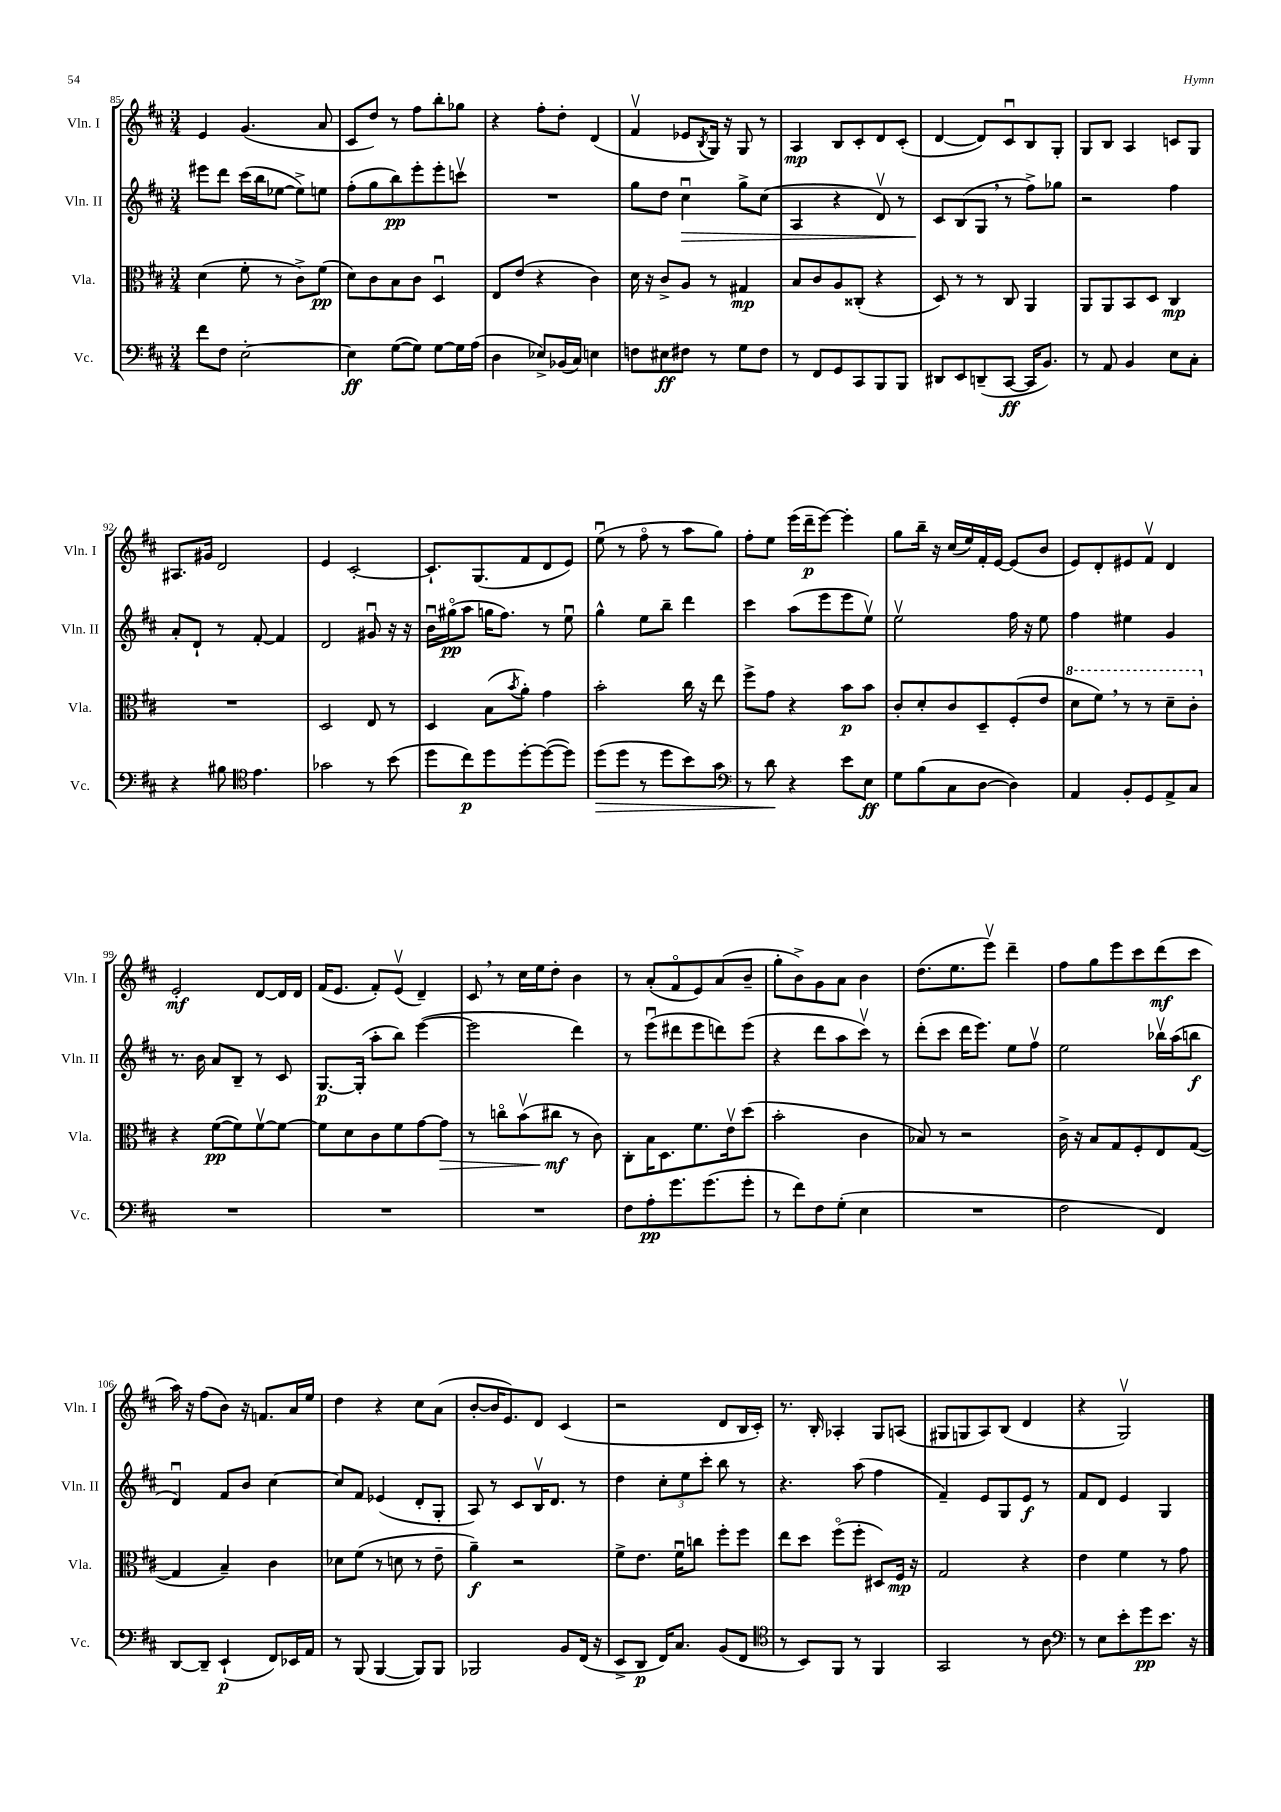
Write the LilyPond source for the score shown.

<<
\new StaffGroup <<
\new Staff = "s0" \with { instrumentName = "Vln. I" shortInstrumentName = "Vln. I" } {
    \clef treble \key d \major \numericTimeSignature \time 3/4
    e'4 g'4.( a'8 |
    cis'8 d''8) r8 fis''8 b''8-. ges''8 |
    r4 fis''8-. d''8-. d'4( |
    fis'4\upbow ees'8 \acciaccatura { b8 } g16) r16 g8 r8 |
    a4\mp b8 cis'8-. d'8 cis'8-.( |
    d'4~ d'8) cis'8\downbow b8 g8-. |
    g8 b8 a4 c'8 g8 |
    ais8. gis'16 d'2 |
    e'4 cis'2~-. |
    cis'8.-! g8.( fis'8 d'8 e'8) |
    e''8\downbow( r8 fis''8\flageolet r8 a''8 g''8) |
    fis''8-. e''8 e'''16( d'''16--\p e'''8~) e'''4-. |
    g''8 b''16-- r16 cis''16( e''16) fis'16-. e'16~ e'8( b'8 |
    e'8) d'8-. eis'8 fis'8\upbow d'4 |
    e'2-.\mf d'8~ d'16 d'16 |
    fis'16( e'8. fis'8-.) e'8\upbow( d'4--) |
    cis'8 \breathe r8 cis''16 e''16 d''8-. b'4 |
    r8 a'8-.( fis'8\flageolet e'8) a'8( b'8-- |
    g''8-. b'8->) g'8 a'8 b'4 |
    d''8.( e''8. e'''8\upbow) d'''4-- |
    fis''8 g''8 e'''8 cis'''8 d'''8\mf( cis'''8 |
    a''16) r16 fis''8( b'8) r16 f'8. a'16 e''16 |
    d''4 r4 cis''8 a'8( |
    b'8~-. b'16 e'8.) d'8 cis'4( |
    r2 d'8 b16 cis'16-.) |
    r8. b16-. aes4-. g8 a8( |
    gis8 g8 a8) b8( d'4 |
    r4 g2\upbow) \bar "|." |
}
\new Staff = "s1" \with { instrumentName = "Vln. II" shortInstrumentName = "Vln. II" } {
    \clef treble \key d \major \numericTimeSignature \time 3/4
    eis'''8 d'''8 cis'''16( b''16 ees''8~ ees''8->) e''8 |
    fis''8-.( g''8 b''8\pp) e'''8-. e'''8-. c'''8\upbow |
    R2. |
    g''8 d''8 cis''4\downbow\> g''8-> cis''8( |
    a4 r4 d'8\upbow) r8 |
    cis'8\! b8( g8 \breathe r8 fis''8->) ges''8 |
    r2 fis''4 |
    a'8-. d'8-! r8 fis'8~-. fis'4 |
    d'2 gis'8\downbow r16 r16 |
    b'16\downbow gis''16\flageolet\pp( a''8 g''16 fis''8.) r8 e''8\downbow |
    g''4-^ e''8 b''8-- d'''4 |
    cis'''4 a''8( e'''8 e'''8 e''8\upbow) |
    e''2\upbow fis''16 r16 e''8 |
    fis''4 eis''4 g'4 |
    r8. b'16 a'8 b8-- r8 cis'8 |
    g8.~\p g16-.( a''8-. b''8) e'''4~( |
    e'''2 d'''4) |
    r8 e'''8\downbow( dis'''8 e'''8 d'''8) e'''8( |
    r4 d'''8 a''8 cis'''8\upbow) r8 |
    d'''8-.( cis'''8 d'''16 e'''8.) e''8 fis''8\upbow |
    e''2 bes''16\upbow a''16( b''8\f |
    d'4\downbow) fis'8 b'8 cis''4~ |
    cis''8 fis'8 ees'4( d'8-. g8-. |
    a8) r8 cis'8 b16\upbow d'8. r8 |
    d''4 \tuplet 3/2 { cis''8-. e''8 cis'''8-. } b''8 r8 |
    r4. a''8( fis''4 |
    fis'4--) e'8 g8 e'8\f r8 |
    fis'8 d'8 e'4 g4 \bar "|." |
}
\new Staff = "s2" \with { instrumentName = "Vla." shortInstrumentName = "Vla." } {
    \clef alto \key d \major \numericTimeSignature \time 3/4
    d'4( fis'8-. r8 cis'8->) fis'8\pp( |
    d'8) cis'8 b8 cis'8 d4\downbow |
    e8 e'8( r4 cis'4) |
    d'16 r16 cis'8-> a8 r8 gis4\mp |
    b8 cis'8 a8 cisis8-.( r4 |
    d8) r8 r8 cis8 a,4 |
    a,8 a,8 b,8 d8 cis4\mp |
    R2. |
    d2 e8 r8 |
    d4 b8( \acciaccatura { b'8 } a'8-.) g'4 |
    b'2-. cis''16 r16 e''8 |
    fis''8-> g'8 r4 b'8\p b'8 |
    cis'8-. d'8-. cis'8 d8-- fis8-.( e'8 |
    \ottava #1 d''8 fis''8) \breathe r8 r8 d''8-- cis''8-. \ottava #0 |
    r4 fis'8~\pp( fis'8) fis'8~\upbow fis'8~ |
    fis'8 d'8 cis'8 fis'8 g'8~ g'8\> |
    r8 c''8\flageolet b'8\upbow( cis''8\mf\! r8 cis'8) |
    cis8-. b16 d8. fis'8. e'16\upbow d''8( |
    b'2-. cis'4 |
    bes8) r8 r2 |
    cis'16-> r16 b8 g8 fis8-. e8 g8~( |
    g4 b4--) cis'4 |
    des'8 fis'8( r8 d'8 r8 e'8-- |
    a'4--\f) r2 |
    fis'8-> e'8. fis'16\downbow c''8 fis''8-. fis''8 |
    e''8 d''8 fis''8\flageolet( fis''8-. dis8) fis16\mp r16 |
    g2 r4 |
    e'4 fis'4 r8 g'8 \bar "|." |
}
\new Staff = "s3" \with { instrumentName = "Vc." shortInstrumentName = "Vc." } {
    \clef bass \key d \major \numericTimeSignature \time 3/4
    fis'8 fis8 e2~-. |
    e4\ff g8~( g8) g8~ g16 a16( |
    d4 ees8->) bes,16( cis16) e4 |
    f8 eis8\ff fis8 r8 g8 fis8 |
    r8 fis,8 g,8 cis,8 b,,8 b,,8 |
    dis,8 e,8 d,8--( cis,8~\ff cis,16 b,8.) |
    r8 a,8 b,4 e8 cis8-. |
    r4 bis8 \clef tenor e'4. |
    ges'2 r8 b'8( |
    d''8 cis''8\p) d''8 d''8~-. d''8~( d''8) |
    d''8\>( d''8 r8 d''8 b'8) g'8 |
    \clef bass r8 d'8\! r4 e'8 e8\ff |
    g8 b8( cis8 d8~ d4) |
    a,4 b,8-. g,8 a,8-> cis8 |
    R2. |
    R2. |
    R2. |
    fis8 a8-.\pp g'8. g'8.( g'8-. |
    r8 fis'8) fis8 g8-.( e4 |
    R2. |
    fis2 fis,4) |
    d,8~ d,8-- e,4-!\p( fis,8) ees,16 a,16 |
    r8 b,,8( b,,4~ b,,8) b,,8 |
    bes,,2 b,8 fis,16( r16 |
    e,8-> d,8\p fis,16) cis8. b,8( fis,8 |
    \clef tenor r8 b,8) fis,8 r8 fis,4 |
    g,2 r8 a8 |
    \clef bass r8 e8 e'8-. g'8\pp e'8. r16 \bar "|." |
}
>>
>>
\layout { \context { \Score currentBarNumber = #85 } }
